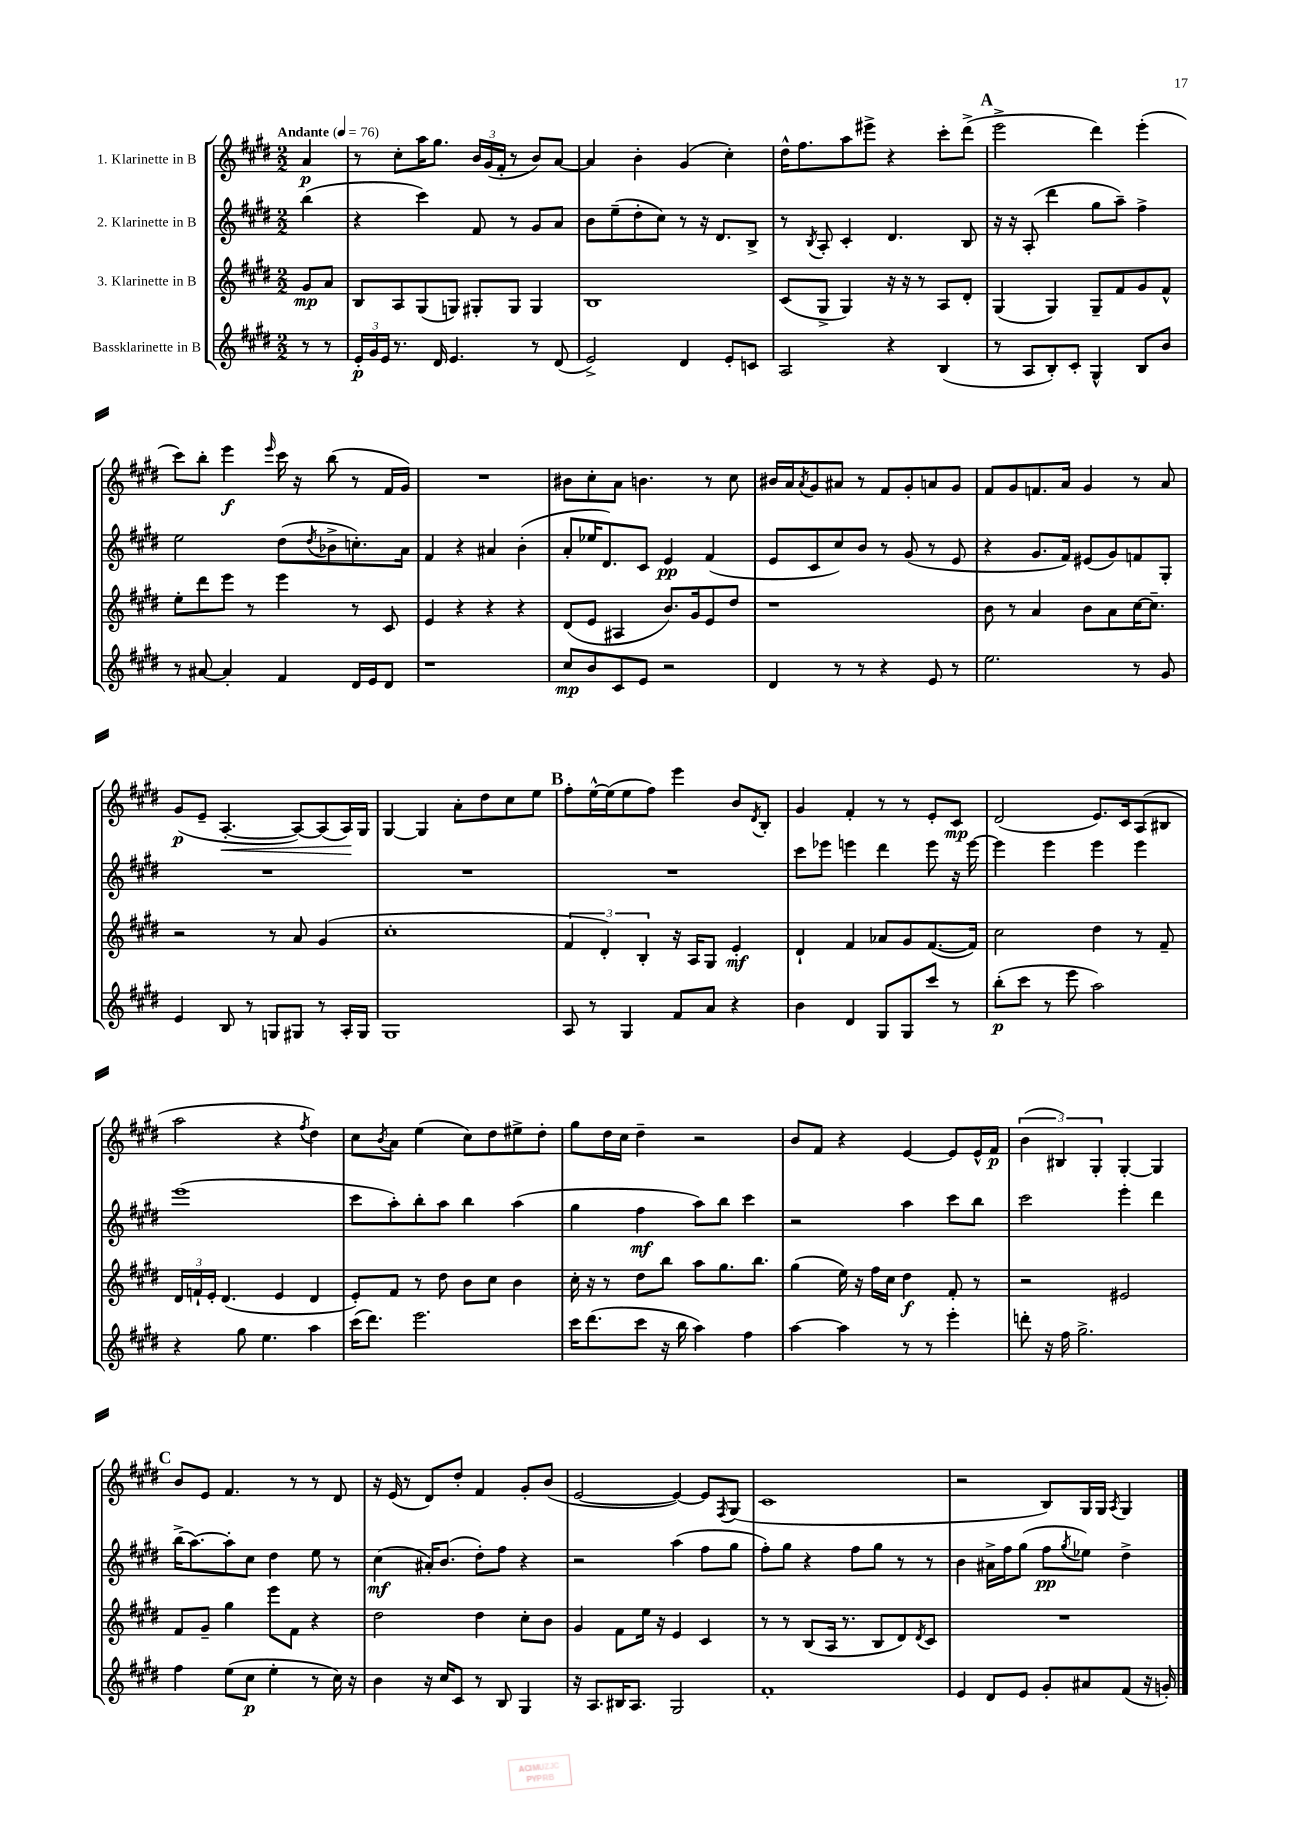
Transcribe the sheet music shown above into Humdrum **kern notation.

**kern	**kern	**kern	**kern
*staff4	*staff3	*staff2	*staff1
*clefG2	*clefG2	*clefG2	*clefG2
*k[f#c#g#d#]	*k[f#c#g#d#]	*k[f#c#g#d#]	*k[f#c#g#d#]
*M2/2	*M2/2	*M2/2	*M2/2
*MM76	*MM76	*MM76	*MM76
8r	8g#	(4bb	4a
8r	8a	.	.
=	=	=	=
24e'	8B	4r	8r
24g#	.	.	.
24e	.	.	.
8.r	8A	.	8cc#'
.	(8G#	4ccc#)	16aa
16d#	.	.	8.gg#
4.e	8G)	.	.
.	8G#'	8f#	24b
.	.	.	(24g#
.	.	.	24f#'
.	8G#	8r	8r
8r	4G#	8g#	8b)
(8d#	.	8a	[8a
=	=	=	=
2e^)	1B	8b	4a]
.	.	(8ee~	.
.	.	8dd#'	4b'
.	.	8cc#)	.
4d#	.	8r	(4g#
.	.	16r	.
.	.	8.d#	.
8e'	.	.	4cc#')
8c	.	8B^	.
=	=	=	=
2A	(8c#	8r	16dd#^^
.	.	.	8.ff#
.	.	8qB	.
.	8G#^	8A'	.
.	4G#)	4c#'	8aa
.	.	.	8eee#^
4r	16r	4.d#	4r
.	16r	.	.
.	8r	.	.
(4B	8A	.	8ccc#'
.	8d#'	8B	(8ddd#^
=	=	=	=
8r	(4G#	16r	2eee^
.	.	16r	.
8A	.	(8A'	.
8B')	4G#)	4ddd#	.
8c#'	.	.	.
4G#^^	8G#~	8gg#	4ddd#)
.	8f#	8aa~)	.
8B	8g#	4ff#^	(4eee'
8b	8f#^^	.	.
=	=	=	=
8r	8ee'	2ee	8ccc#)
[8a#	8ddd#	.	8bb'
4a#']	8eee	.	4eee
.	8r	.	.
.	.	.	16qqeee
4f#	4eee	(8dd#	16ccc#
.	.	.	16r
.	.	8qdd#	.
.	.	8b-^	(8bb
16d#	8r	8.cc')	8r
16e	.	.	.
8d#	8c#	.	16f#
.	.	16a	16g#)
=	=	=	=
1r	4e	4f#	1r
.	4r	4r	.
.	4r	4a#	.
.	4r	(4b'	.
=	=	=	=
8cc#	(8d#	8a'	8b#
8b	8e	16ee-	8cc#'
.	.	8.d#)	.
8c#	4A#	.	8a
8e	.	8c#	4.b
2r	8.b)	4e	.
.	16g#	.	.
.	8e	(4f#	8r
.	8dd#	.	8cc#
=	=	=	=
4d#	1r	8e	16b#
.	.	.	16a
.	.	.	8qa
.	.	8c#	8g#
8r	.	8cc#)	8a#
8r	.	8b	8r
4r	.	8r	8f#
.	.	(8g#	8g#'
8e	.	8r	8a
8r	.	8e	8g#
=	=	=	=
2.ee	8b	4r	8f#
.	8r	.	8g#
.	4a	8.g#	8.f
.	.	16f#)	16a
.	8b	(8e#	4g#
.	8a	8g#)	.
8r	[16cc#	8f	8r
.	8.cc#~]	.	.
8g#	.	8G#'	8a
=	=	=	=
4e	2r	1r	(8g#
.	.	.	8e~
8B	.	.	[4.A'
8r	.	.	.
8G	8r	.	.
8G#	8a	.	8A_)
8r	(4g#	.	(8A]
16A'	.	.	16A)
16G#	.	.	16G#
=	=	=	=
1G#	1cc#'	1r	[4G#
.	.	.	4G#]
.	.	.	8a'
.	.	.	8dd#
.	.	.	8cc#
.	.	.	8ee
=	=	=	=
8A	6f#	1r	8ff#'
8r	.	.	[16ee^^
.	6d#')	.	.
.	.	.	(16ee]
4G#	.	.	8ee
.	6B'	.	.
.	.	.	8ff#)
8f#	16r	.	4eee
.	16A	.	.
8a	8G#	.	.
4r	4e'	.	8b
.	.	.	8qd#
.	.	.	8B'
=	=	=	=
4b	4d#`	8ccc#	4g#
.	.	8eee-	.
4d#	4f#	4eee	4f#'
8G#	8a-	4ddd#	8r
8G#	8g#	.	8r
8ccc#	([8.f#	8eee	8e'
8r	.	16r	8c#
.	16f#])	[16eee	.
=	=	=	=
(8bb'	2cc#	4eee]	(2d#
8ccc#	.	.	.
8r	.	4eee	.
8eee	.	.	.
2aa)	4dd#	4eee	8.e)
.	.	.	16c#
.	8r	4eee	(8A
.	8f#~	.	8B#
=	=	=	=
4r	24d#	(1eee	2aa
.	24f`	.	.
.	24e'	.	.
.	(4.d#	.	.
8gg#	.	.	.
4.ee	.	.	.
.	4e	.	4r
.	.	.	8qff#
4aa	4d#	.	4dd#)
=	=	=	=
(16ccc#	8e')	8ccc#	8cc#
8.ddd#)	.	.	.
.	.	.	8qb
.	8f#	8aa')	8a
2.eee	8r	8bb'	(4ee
.	8dd#	8aa	.
.	8b	4bb	8cc#)
.	8cc#	.	8dd#
.	4b	(4aa	8ee#^
.	.	.	8dd#'
=	=	=	=
16ccc#	16cc#'	4gg#	8gg#
(8.ddd#	16r	.	.
.	8r	.	16dd#
.	.	.	16cc#
8ccc#	8dd#	4ff#	4dd#~
16r	8bb	.	.
16bb	.	.	.
4aa)	8aa	8aa)	2r
.	8.gg#	8bb	.
4ff#	.	4ccc#	.
.	8.bb	.	.
=	=	=	=
[4aa	(4gg#	2r	8b
.	.	.	8f#
4aa]	16ee)	.	4r
.	16r	.	.
.	16ff#	.	.
.	16cc#	.	.
8r	4dd#	4aa	[4e
8r	.	.	.
4eee'	8f#'	8ccc#	8e]
.	8r	8bb	16e^^
.	.	.	16f#
=	=	=	=
8ddd'	2r	2ccc#	(6b
16r	.	.	.
.	.	.	6B#)
16ff#	.	.	.
2.gg#^	.	.	.
.	.	.	6G#'
.	2e#	4eee'	[4G#'
.	.	4ddd#	4G#]
=	=	=	=
4ff#	8f#	(16bb^	8b
.	.	[8.aa)	.
.	8g#~	.	8e
(8ee	4gg#	8aa']	4.f#
8cc#	.	8cc#	.
4ee'	8eee	4dd#	.
.	8f#	.	8r
8r	4r	8ee	8r
16cc#)	.	8r	8d#
16r	.	.	.
=	=	=	=
4b	2dd#	(4cc#	16r
.	.	.	(16e
.	.	.	8r
16r	.	16a#')	8d#)
16cc#	.	(8.b	.
8c#	.	.	8dd#'
8r	4dd#	8dd#')	4f#
8B	.	8ff#	.
4G#	8cc#'	4r	8g#'
.	8b	.	(8b
=	=	=	=
16r	4g#	2r	[2e
8.A	.	.	.
16B#	8f#	.	.
8.A	.	.	.
.	16ee	.	.
.	16r	.	.
2G#	4e	(4aa	4e_)
.	4c#	8ff#	8e]
.	.	.	8qF#
.	.	8gg#	(8G#
=	=	=	=
1f#'	8r	8ff#')	1c#
.	8r	8gg#	.
.	(8B	4r	.
.	16A	.	.
.	8.r	.	.
.	.	8ff#	.
.	8B	8gg#	.
.	8d#)	8r	.
.	8qd#	.	.
.	8c#	8r	.
=	=	=	=
4e	1r	4b	2r
8d#	.	16a#^	.
.	.	16ff#	.
8e	.	(8gg#	.
8g#'	.	8ff#	8B)
.	.	8qgg#	.
8a#	.	8ee-)	16G#
.	.	.	16G#
.	.	.	8qA
(8f#	.	4dd#^	4G#
16r	.	.	.
16g')	.	.	.
==	==	==	==
*-	*-	*-	*-
